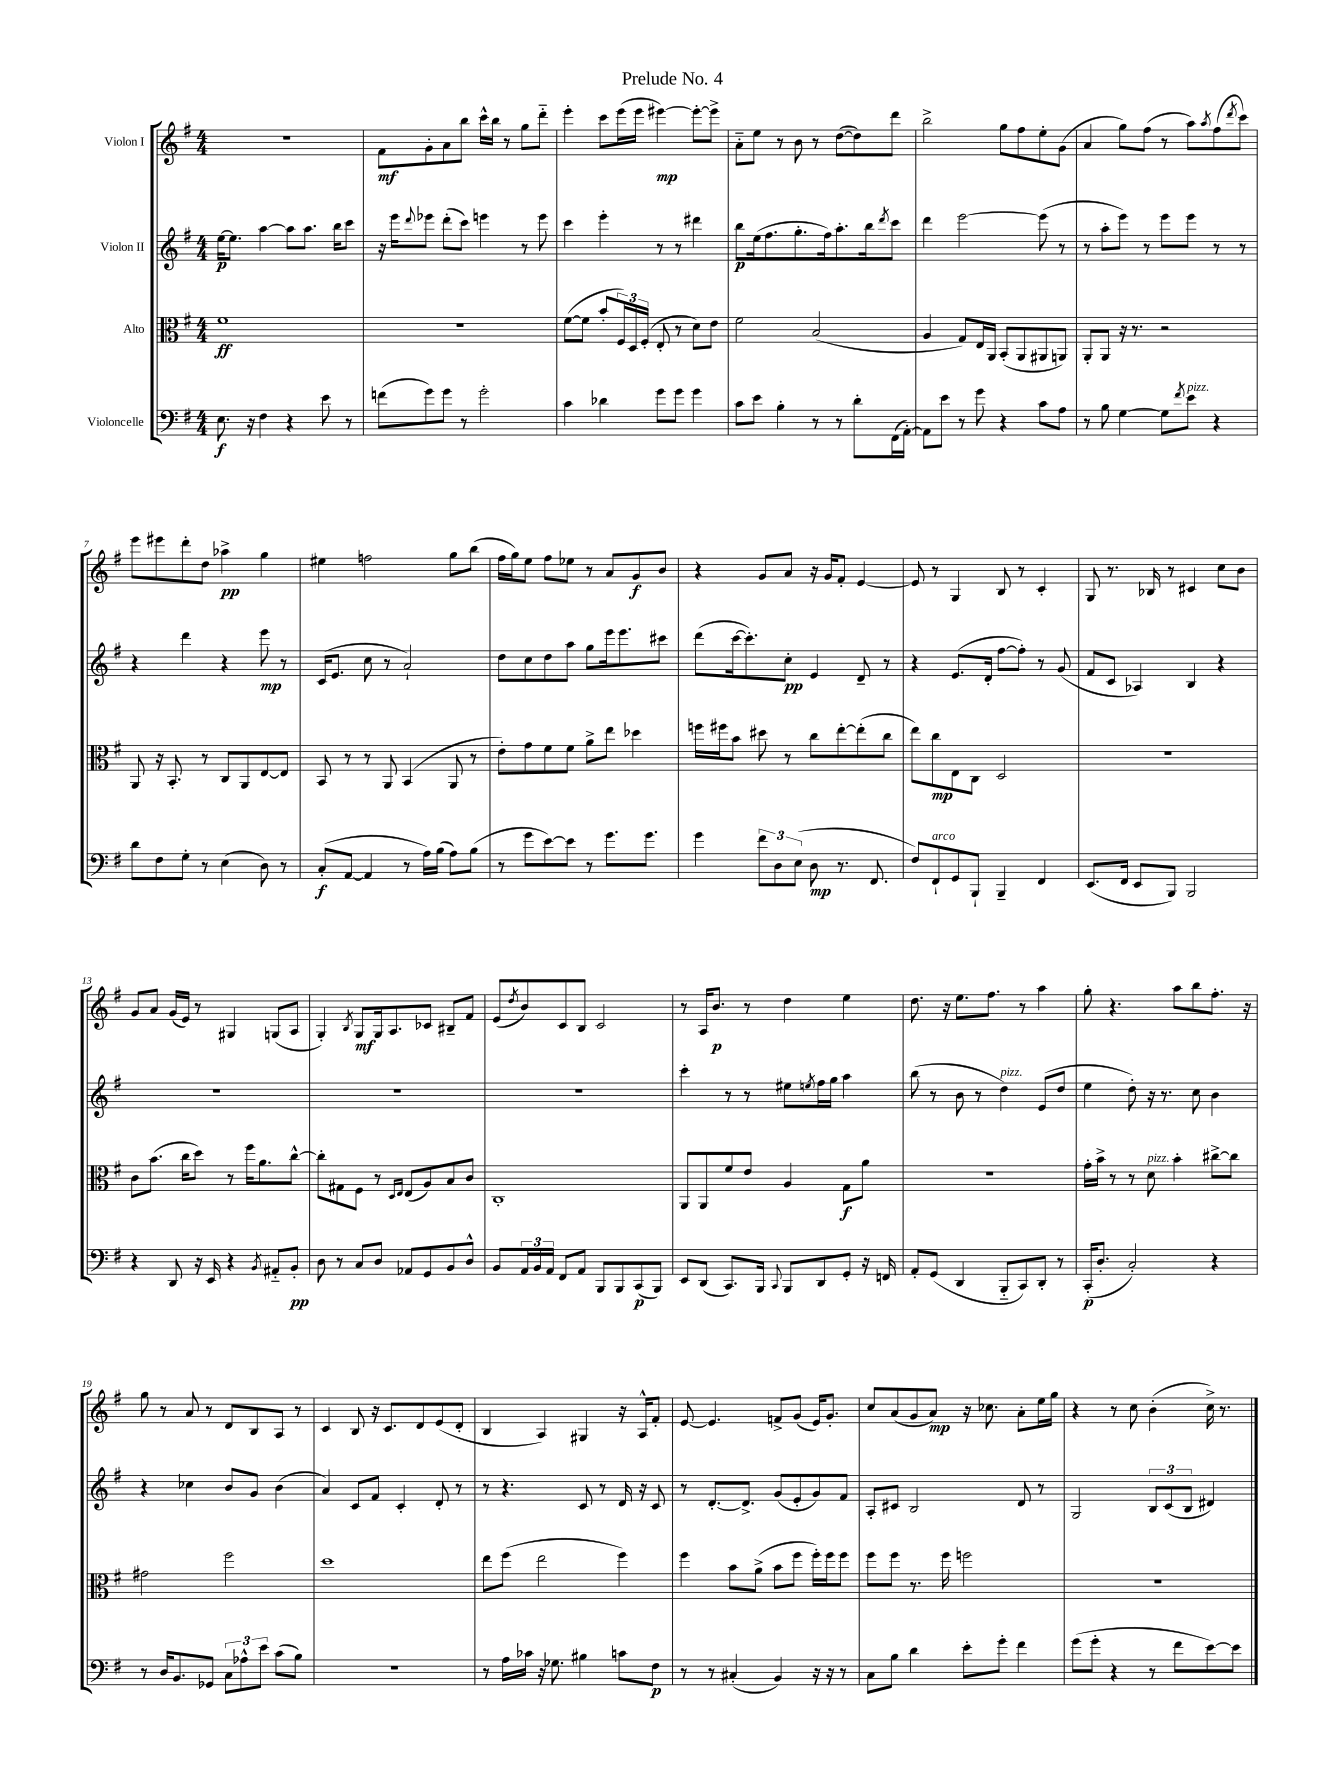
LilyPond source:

\header { title = "Prelude No. 4" }
<<
\new StaffGroup <<
\new Staff = "s0" \with { instrumentName = "Violon I" } {
    \clef treble \key g \major \numericTimeSignature \time 4/4
    R1 |
    fis'8\mf g'8-. a'8 b''8 c'''16-^ b''16 r8 g''8 d'''8-_ |
    e'''4-. c'''8 e'''16( e'''16 eis'''4~\mp) eis'''8~-. eis'''8-> |
    a'8-_ e''8 r8 b'8 r8 d''8~( d''8) d'''8 |
    b''2-> g''8 fis''8 e''8-. g'8( |
    a'4 g''8) fis''8( r8 a''8) \acciaccatura { a''8 } fis''8( \acciaccatura { d'''8 } c'''8) |
    e'''8 eis'''8 d'''8-. d''8 aes''4->\pp g''4 |
    eis''4 f''2 g''8 b''8( |
    fis''16 g''16) e''8 fis''8 ees''8 r8 a'8 g'8\f b'8 |
    r4 g'8 a'8 r16 g'16 fis'8-. e'4~ |
    e'8 r8 g4 b8 r8 c'4-. |
    g8 r8. bes16 r8 cis'4 c''8 b'8 |
    g'8 a'8 g'16( e'16) r8 gis4 g8( a8 |
    g4-.) \acciaccatura { b8 } g8\mf g16 a8. ces'8 bis8-- fis'8 |
    e'8( \acciaccatura { d''8 } b'8) c'8 b8 c'2 |
    r8 a16 b'8.\p r8 d''4 e''4 |
    d''8. r16 e''8. fis''8. r8 a''4 |
    g''8-. r4. a''8 b''8 fis''8.-. r16 |
    g''8 r8 a'8 r8 d'8 b8 a8 r8 |
    c'4 b8 r16 c'8. d'8 e'8( d'8-. |
    b4 a4) gis4 r16 a16-^ fis'8-. |
    e'8~ e'4. f'8-> g'8( e'16) g'8.-. |
    c''8 a'8( g'8 a'8\mp) r16 ces''8. a'8-. e''16 g''16 |
    r4 r8 c''8 b'4-.( c''16->) r8. \bar "|." |
}
\new Staff = "s1" \with { instrumentName = "Violon II" } {
    \clef treble \key g \major \numericTimeSignature \time 4/4
    e''16~\p e''8. a''4~ a''8 a''8. b''16 c'''8 |
    r16 e'''16 \appoggiatura { d'''8 } ees'''8 d'''8-.( c'''8) e'''4 r8 e'''8 |
    c'''4 e'''4-. r8 r8 dis'''4 |
    b''8\p e''16( fis''8. g''8.-. fis''16) a''8.-. b''16 \acciaccatura { d'''8 } c'''8 |
    d'''4 e'''2~ e'''8( r8 |
    r8 a''8-. e'''8) r8 e'''8 e'''8 r8 r8 |
    r4 d'''4 r4 e'''8\mp r8 |
    c'16( e'8. c''8 r8 a'2-!) |
    d''8 c''8 d''8 a''8 g''8 e'''16 e'''8. cis'''8 |
    d'''8( c'''16~ c'''8.-.) c''8-.\pp e'4 d'8-- r8 |
    r4 e'8.( d'16-. fis''8~ fis''8-.) r8 g'8( |
    fis'8 c'8 aes4) b4 r4 |
    R1 |
    R1 |
    R1 |
    c'''4-. r8 r8 eis''8 \acciaccatura { e''8 } fis''16 g''16 a''4 |
    b''8( r8 b'8 r8 d''4^\markup { \italic "pizz." }) e'8( d''8 |
    e''4 d''8-.) r16 r8. c''8 b'4 |
    r4 ces''4 b'8 g'8 b'4( |
    a'4) c'8 fis'8 c'4-. d'8-. r8 |
    r8 r4. c'8 r8 d'16 r16 c'8 |
    r8 d'8.~-. d'8.-> g'8( e'8-. g'8) fis'8 |
    a8-. cis'8 b2 d'8 r8 |
    g2 \tuplet 3/2 { b8 c'8( b8 } dis'4) \bar "|." |
}
\new Staff = "s2" \with { instrumentName = "Alto" } {
    \clef alto \key g \major \numericTimeSignature \time 4/4
    fis'1\ff |
    R1 |
    fis'8~( fis'8 b'8-. \tuplet 3/2 { fis16) d16 fis16-.( } e8-. r8 d'8) e'8 |
    fis'2 b2( |
    a4 g8) e16 a,16 b,8-.( a,8 ais,8 a,8) |
    a,8-. a,8 r16 r8. r2 |
    a,8 r16 b,8.-. r8 c8 a,8 e8~ e8 |
    b,8 r8 r8 a,8 b,4( a,8 r8 |
    e'8-.) g'8 fis'8 fis'8 a'8-> e''8 des''4 |
    f''16 fis''16 b'8 dis''8 r8 c''8 e''8~-. e''8-.( c''8 |
    e''8) c''8\mp e8 c8 d2 |
    R1 |
    c'8 b'8.( c''16 d''8) r8 fis''16 a'8. c''8~-^ |
    c''8-. gis8 fis8 r8 \grace { d16 e16 } e8( a8) b8 c'8 |
    c1-. |
    a,8 a,8 fis'8 e'8 a4 g8\f a'8 |
    R1 |
    g'16-. b'16-> r8 r8 d'8^\markup { \italic "pizz." } b'4-. cis''8~-> cis''8 |
    gis'2 fis''2 |
    d''1 |
    e''8 fis''8( e''2 fis''4) |
    fis''4 b'8 a'8->( b'8 fis''8 fis''16-.) fis''16 fis''8 |
    fis''8 fis''8 r8. fis''16 f''2 |
    R1 \bar "|." |
}
\new Staff = "s3" \with { instrumentName = "Violoncelle" } {
    \clef bass \key g \major \numericTimeSignature \time 4/4
    e8.\f r16 fis4 r4 e'8 r8 |
    f'8( g'8) g'8 r8 g'2-. |
    c'4 des'4 g'8 g'8 g'4 |
    c'8 e'8 b4-. r8 r8 d'8-. fis,16( a,16~-.) |
    a,8 e'8 r8 g'8 r4 c'8 a8 |
    r8 b8 g4~ g8 \acciaccatura { fis'8 } e'8^\markup { \italic "pizz." } r4 |
    d'8 fis8 g8-. r8 e4( d8) r8 |
    c8-.\f( a,8~ a,4 r8 a16) b16( a8) b8( |
    r8 g'8 e'8~) e'8 r8 g'8. g'8. |
    g'4 \tuplet 3/2 { fis'8 d8 e8( } d8\mp r8. fis,8. |
    fis8) fis,8-!^\markup { \italic "arco" } g,8 b,,8-! b,,4-- fis,4 |
    e,8.( fis,16 e,8 b,,8) b,,2 |
    r4 d,8 r16 e,16 r4 \acciaccatura { b,8 } ais,8-_ b,8-.\pp |
    d8 r8 c8 d8 aes,8 g,8 b,8 d8-^ |
    b,8 \tuplet 3/2 { a,16 b,16 a,16 } fis,8 a,8 b,,8 b,,8 c,8\p( b,,8) |
    e,8 d,8( c,8.) b,,16 \appoggiatura { c,8 } b,,8 d,8 g,8-. r16 f,16 |
    a,8-. g,8( d,4 b,,8-_ c,8) d,8-. r8 |
    c,16-.\p( d8.-. c2-.) r4 |
    r8 d16 b,8. ges,8 \tuplet 3/2 { c8 aes8-^ e'8 } c'8( b8) |
    r1 |
    r8 a16 ces'16 r16 ges8. bis4 c'8 fis8\p |
    r8 r8 cis4-.( b,4) r16 r16 r8 |
    c8 b8 d'4 e'8-. g'8-. fis'4 |
    g'8( g'8-. r4 r8 fis'8 e'8~) e'8 \bar "|." |
}
>>
>>
